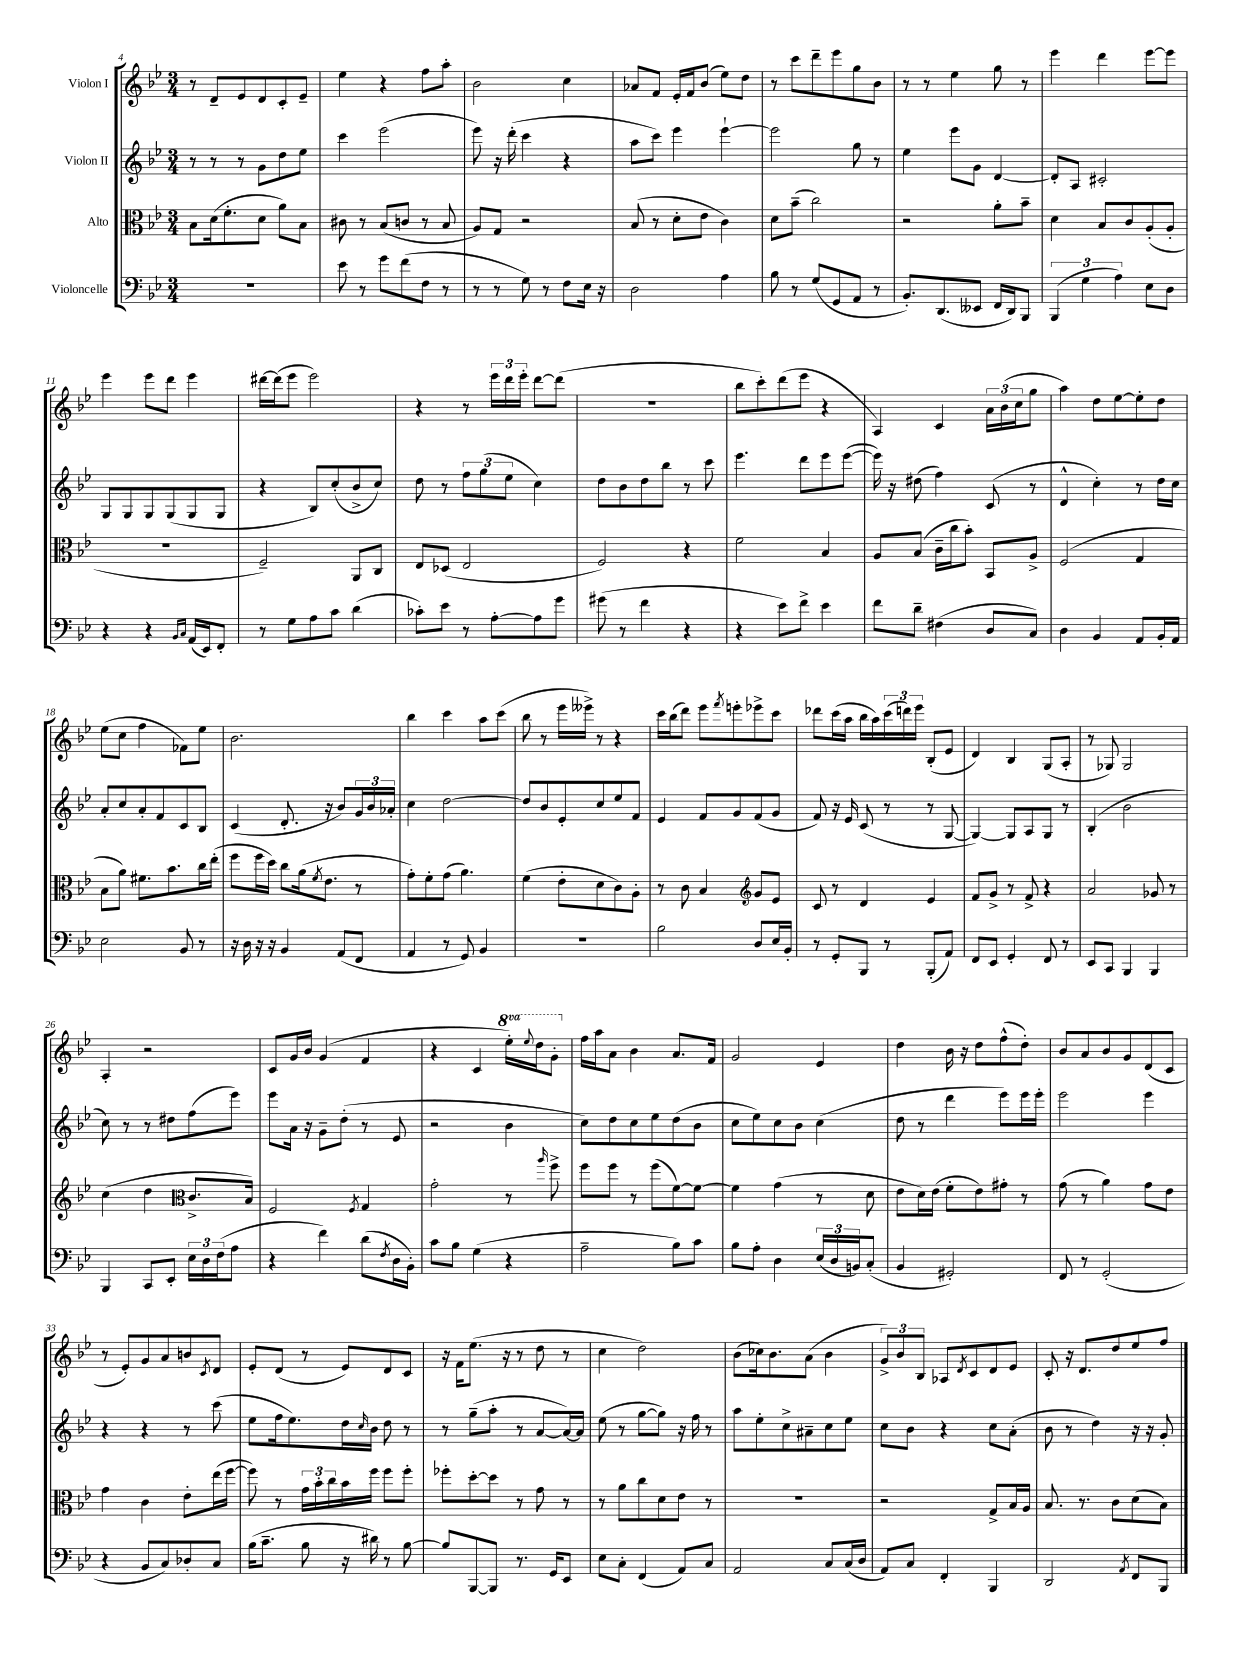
<<
\new StaffGroup <<
\new Staff = "s0" \with { instrumentName = "Violon I" } {
    \clef treble \key bes \major \numericTimeSignature \time 3/4 \set Staff.ottavationMarkups = #ottavation-simple-ordinals
    r8 d'8-- ees'8 d'8 c'8-. ees'8-- |
    ees''4 r4 f''8 a''8-. |
    bes'2 c''4 |
    aes'8 f'8 ees'16-. f'16 bes'8( ees''8) d''8 |
    r8 c'''8 d'''8-- ees'''8 g''8 bes'8 |
    r8 r8 ees''4 g''8 r8 |
    ees'''4 d'''4 ees'''8~ ees'''8 |
    ees'''4 ees'''8 d'''8 ees'''4 |
    dis'''16~ dis'''16( ees'''8 ees'''2) |
    r4 r8 \tuplet 3/2 { ees'''16 d'''16 ees'''16-. } d'''8~ d'''8( |
    R2. |
    bes''8 c'''8-.) d'''8( ees'''8 r4 |
    a4) c'4 \tuplet 3/2 { a'16 bes'16( c''16 } g''8 |
    a''4) d''8 ees''8~ ees''8-. d''8 |
    ees''8( c''8 f''4 fes'8) ees''8 |
    bes'2. |
    bes''4 c'''4 a''8 c'''8( |
    bes''8 r8 ees'''16 eeses'''16->) r8 r4 |
    c'''16 bes''16( d'''8) ees'''8 \acciaccatura { f'''8 } e'''8-. ees'''8-> c'''8 |
    des'''8 c'''16( a''16 bes''16 a''16) \tuplet 3/2 { c'''16( d'''16) ees'''16 } bes8-.( ees'8 |
    d'4) bes4 g8( a8-. |
    r8 ges8) ges2 |
    a4-. r2 |
    c'8 g'16 bes'16 g'4( f'4 |
    r4 c'4 \ottava #1 ees'''16-.) \appoggiatura { ees'''8 } d'''16 g''8-. \ottava #0 |
    f''16 a''16 a'8 bes'4 a'8. f'16 |
    g'2 ees'4 |
    d''4 bes'16 r16 d''8 f''8-^( d''8-.) |
    bes'8 a'8 bes'8 g'8 d'8( c'8 |
    r8 ees'8-.) g'8 a'8 b'8 \acciaccatura { c'8 } d'8 |
    ees'8-. d'8( r8 ees'8) d'8 c'8 |
    r16 f'16 ees''8.( r16 r8 d''8 r8 |
    c''4 d''2) |
    bes'8( ces''16) bes'8. a'8( bes'4 |
    \tuplet 3/2 { g'8->) bes'8 bes8 } aes8 \acciaccatura { d'8 } c'8 d'8 ees'8 |
    c'8-. r16 d'8. d''8 ees''8 f''8 \bar "|." |
}
\new Staff = "s1" \with { instrumentName = "Violon II" } {
    \clef treble \key bes \major \numericTimeSignature \time 3/4
    r8 r8 r8 g'8 d''8 ees''8 |
    c'''4 ees'''2( |
    ees'''8) r16 d'''16-.( c'''4 r4 |
    a''8 c'''8) ees'''4 ees'''4~-! |
    ees'''2 g''8 r8 |
    ees''4 ees'''8 g'8 d'4~ |
    d'8-. a8 cis'2-. |
    g8 g8 g8 g8( g8 g8 |
    r4 bes8) c''8-.( bes'8-> c''8) |
    d''8 r8 \tuplet 3/2 { f''8 g''8( ees''8 } c''4) |
    d''8 bes'8 d''8 bes''8 r8 c'''8 |
    ees'''4. d'''8 ees'''8 ees'''8~( |
    ees'''16) r16 dis''8( f''4) c'8( r8 |
    d'4-^ c''4-.) r8 d''16 c''16 |
    a'8-. c''8 a'8-. f'8 c'8 bes8 |
    c'4( d'8.-. r16 bes'8) \tuplet 3/2 { g'16 bes'16 aes'16-. } |
    c''4 d''2~ |
    d''8 bes'8 ees'8-. c''8 ees''8 f'8 |
    ees'4 f'8 g'8 f'8( g'8 |
    f'8) r16 ees'16 c'8( r8 r8 g8~ |
    g4~) g8 a8 g8 r8 |
    bes4-.( bes'2 |
    c''8) r8 r8 dis''8 f''8( ees'''8) |
    ees'''8 a'16 r16 g'8-- d''8-.( r8 ees'8 |
    r2 bes'4 |
    c''8) d''8 c''8 ees''8 d''8( bes'8 |
    c''8 ees''8) c''8 bes'8 c''4( |
    d''8 r8 d'''4 ees'''8) ees'''16 ees'''16-. |
    ees'''2 ees'''4 |
    r4 r4 r8 c'''8( |
    ees''8 f''16 ees''8.) d''16 \grace { c''16 } bes'16 d''8 r8 |
    r8 g''8--( a''8-. r8 a'8~ a'16~) a'16 |
    ees''8( r8 g''8~ g''8) r16 f''16 r8 |
    a''8 ees''8-. c''8-> ais'8-- c''8 ees''8 |
    c''8 bes'8 r4 c''8 a'8-.( |
    bes'8 r8 d''4) r16 r16 g'8-. \bar "|." |
}
\new Staff = "s2" \with { instrumentName = "Alto" } {
    \clef alto \key bes \major \numericTimeSignature \time 3/4
    bes8 d'16( f'8.-. d'8 a'8) bes8 |
    cis'8 r8 bes8( c'8 r8 bes8 |
    a8) g8 r2 |
    bes8( r8 d'8-. ees'8 c'4) |
    d'8 bes'8--( c''2) |
    r2 a'8-. bes'8-- |
    d'4 bes8 c'8 a8-.( a8-. |
    R2. |
    f2--) a,8 c8 |
    ees8 des8( ees2 |
    f2) r4 |
    f'2 bes4 |
    a8 bes8( c'16-- c''16 bes'8-.) bes,8 a8-> |
    f2( g4 |
    bes8 a'8) fis'8. bes'8. c''16 ees''16-.( |
    f''8 f''16 d''16) c''8 a'16( \acciaccatura { f'8 } ees'8. r8 |
    g'8-.) f'8-. g'8( a'4.) |
    f'4( ees'8-. d'8 c'8) a8-. |
    r8 c'8 bes4 \clef treble g'8 ees'8 |
    c'8 r8 d'4 ees'4 |
    f'8 g'8-> r8 f'8-> r4 |
    a'2 ges'8 r8 |
    c''4( d''4 \clef alto c'8.-> bes16) |
    f2 \acciaccatura { f8 } g4 |
    g'2-. r8 \grace { a''16 } f''8-> |
    f''8 f''8 r8 f''8( f'8~) f'8~ |
    f'4 g'4( r8 d'8 |
    ees'8 d'16) ees'16( f'8-. ees'8) gis'8-. r8 |
    g'8( r8 a'4) g'8 ees'8 |
    g'4 c'4 ees'8-. ees''16( f''16~ |
    f''8) r8 \tuplet 3/2 { g'16 bes'16-. c''16 } bes'16 f''16 f''8 f''8-. |
    fes''8-. d''8~-. d''8 r8 g'8 r8 |
    r8 a'8 c''8 d'8 ees'8 r8 |
    R2. |
    r2 g8-> bes16 a16 |
    bes8. r8. c'8 d'8( bes8) \bar "|." |
}
\new Staff = "s3" \with { instrumentName = "Violoncelle" } {
    \clef bass \key bes \major \numericTimeSignature \time 3/4
    R2. |
    ees'8 r8 g'8 f'8( f8 r8 |
    r8 r8 g8) r8 f8 ees16 r16 |
    d2 a4 |
    bes8 r8 g8( g,8 a,8 r8 |
    bes,8.-.) d,8.( eeses,8 f,16 d,16) bes,,8 |
    \tuplet 3/2 { bes,,4( g4 a4) } ees8 d8 |
    r4 r4 \grace { bes,16 c16 } a,16( ees,16) f,8-. |
    r8 g8 a8 c'8 d'4( |
    ces'8-.) ees'8 r8 a8~-. a8 g'8 |
    gis'8( r8 f'4 r4 |
    r4 ees'8) f'8-> ees'4 |
    f'8 d'8-- fis4( d8 c8) |
    d4 bes,4 a,8 bes,16-. a,16 |
    ees2 bes,8 r8 |
    r16 d16 r16 r16 bes,4 a,8( f,8 |
    a,4 r8 g,8) bes,4 |
    R2. |
    bes2 d8 ees16 bes,16-. |
    r8 g,8-. bes,,8 r8 bes,,8-.( a,8) |
    f,8 ees,8 g,4-. f,8 r8 |
    ees,8 c,8 bes,,4 bes,,4 |
    bes,,4 c,8 ees,8-. \tuplet 3/2 { ees16 d16 f16( } a8 |
    r4 f'4) d'8( \acciaccatura { f8 } d16 bes,16-.) |
    c'8 bes8 g4( r4 |
    a2-- bes8) c'8 |
    bes8 a8-. d4 \tuplet 3/2 { ees16( d16 b,16) } c8-.( |
    bes,4 gis,2-.) |
    f,8 r8 g,2-.( |
    r4 bes,8 c8) des8-. c8 |
    bes16( c'8.-- bes8 r16 dis'16) r8 bes8~ |
    bes8 bes,,8~ bes,,8 r8. g,16 ees,8 |
    ees8 c8-. f,4( a,8) c8 |
    a,2 c8 c16( d16 |
    a,8) c8 f,4-. bes,,4 |
    d,2 \acciaccatura { a,8 } f,8 bes,,8 \bar "|." |
}
>>
>>
\layout { \context { \Score currentBarNumber = #4 } }
